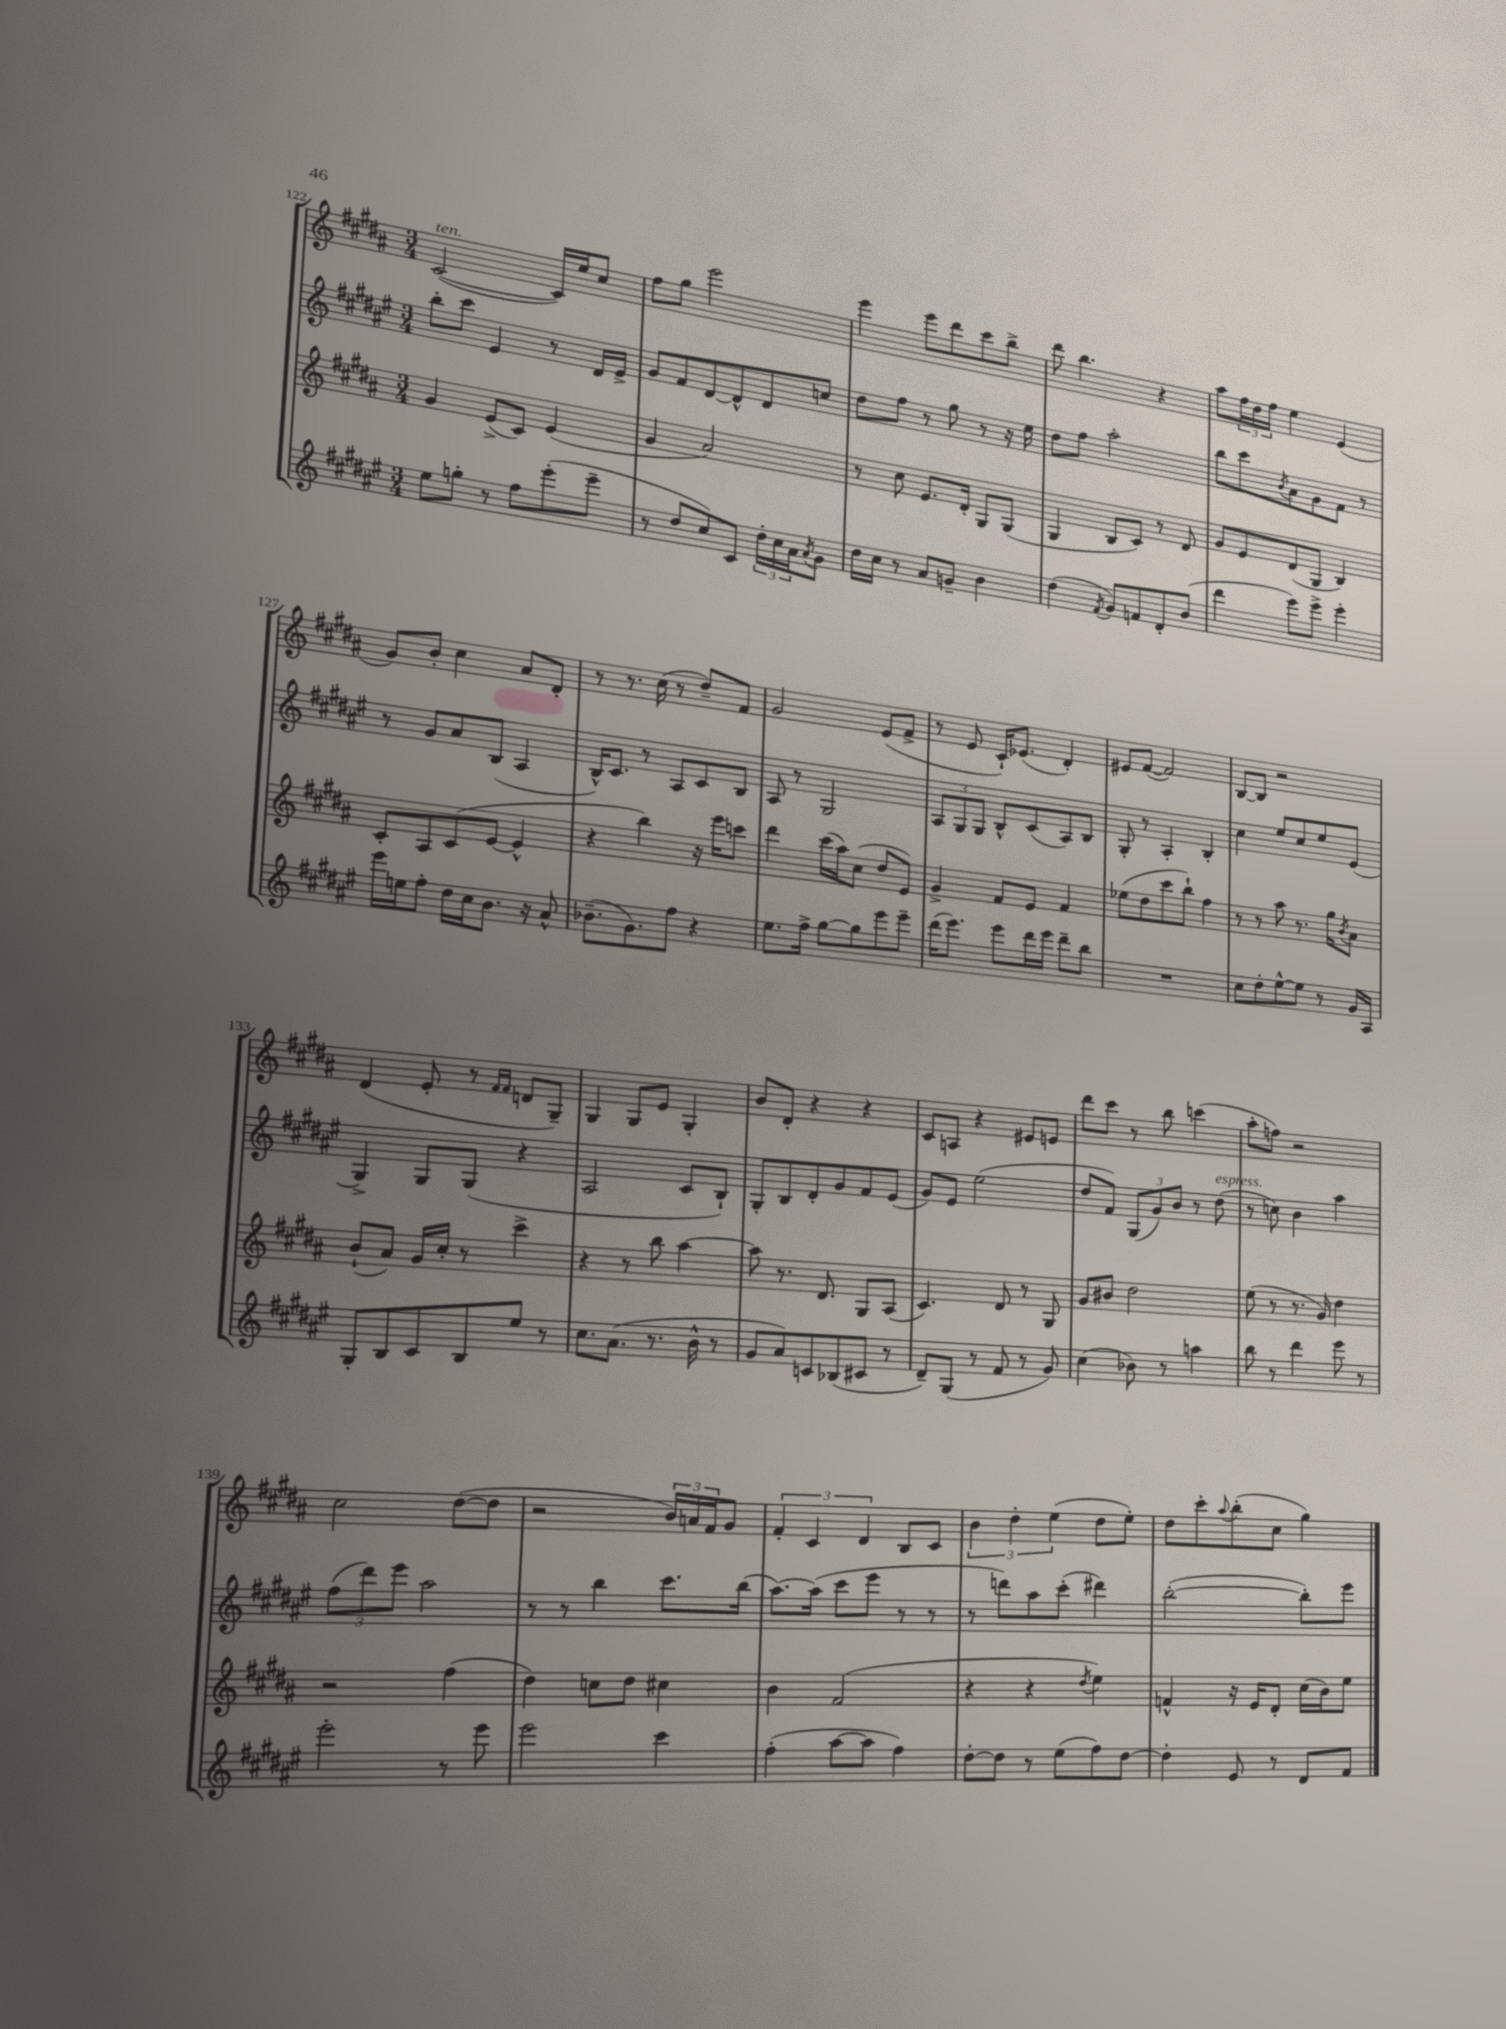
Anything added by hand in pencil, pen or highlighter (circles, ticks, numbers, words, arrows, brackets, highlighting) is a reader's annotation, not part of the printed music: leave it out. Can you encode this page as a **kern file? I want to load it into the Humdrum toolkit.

**kern	**kern	**kern	**kern
*staff4	*staff3	*staff2	*staff1
*clefG2	*clefG2	*clefG2	*clefG2
*k[f#c#g#d#a#e#]	*k[f#c#g#d#a#]	*k[f#c#g#d#a#e#]	*k[f#c#g#d#a#]
*M3/4	*M3/4	*M3/4	*M3/4
8ee#	4g#	8bb'	([2c#
8gg'	.	8ccc#	.
8r	(8e^	4e#	.
8ff#	8c#)	.	.
(8eee#'	(4e	8r	16c#])
.	.	.	16ee
8eee#~	.	16d#	8cc#
.	.	16e#^	.
=	=	=	=
8r	4g#	8g#	8ff#
8dd#	.	8f#	8gg#
8cc#)	2a#)	[8d#	2eee
8c#	.	8d#^^]	.
24dd#'	.	8d#	.
24cc#	.	.	.
24a#	.	.	.
8qa#	.	.	.
8g#	.	8cc	.
=	=	=	=
16dd#	8r	8dd#	4eee
16cc#	.	.	.
8r	8cc#	8ff#	.
8a#	8.e	8r	8eee
8g~	.	8gg#	8ddd#
.	16d#'	.	.
4b	8G#	8r	8ccc#
.	(8G#	16r	8bb^
.	.	16ee#	.
=	=	=	=
(4dd#	4G#	8dd#	8ddd#
.	.	8ff#	4.bb
8qf#	.	.	.
8g#)	8B	2aa#'	.
8f	8c#)	.	.
8d#'	8r	.	4r
(8b	8d#	.	.
=	=	=	=
4ddd#	8g#	8bb	8aa#
.	8e	8ccc#	24ff#
.	.	.	24dd#
.	.	.	24ff#
.	.	8qb	.
8eee#)	(8d#	8a#	4ee
8eee#^	8G#	8g#	.
4eee#'	4B)	8f#	(4e
.	.	8r	.
=	=	=	=
16eee#	8c#'	8r	8g#)
16ee	.	.	.
8ff#'	8A#	8g#	8b'
16dd#	(8c#	8a#	4cc#
16cc#	.	.	.
8.b	[8e	(8B	.
.	4e^^]	4A#	8a#
16r	.	.	.
8a#^^	.	.	8d#'
=	=	=	=
(8.b-~	4r	16B^^)	8r
.	.	8.c#	.
.	.	.	8.r
8.g#)	.	.	.
.	4bb)	8r	.
.	.	.	(16cc#
8ff#	.	8A#	8r
4r	16r	8c#	8dd#~)
.	16eee	.	.
.	8ccc	8B	8f#
=	=	=	=
8.ee#	4ddd#	8A#	2g#
.	.	8r	.
16ff#^	.	.	.
[8gg#	(16ccc#	2G#	.
.	16aa#)	.	.
8gg#]	(8cc#	.	.
8eee#	8dd#	.	(8e
8eee#~	8e)	.	8f#^
=	=	=	=
(16ddd#	4g#^	12A#	8r
8.eee#)	.	.	.
.	.	12G#	.
.	.	.	8e
.	.	12G#	.
8eee#	8f#	8B^^	16c#`)
.	.	.	(8.e-
16ddd#	8e	(8c#	.
16eee#	.	.	.
8ddd#~	4f#	8A#)	4d#')
8bb	.	8B	.
=	=	=	=
2.r	(8ee-	8G#'	8e#
.	8dd#	8r	([8f#
.	8ccc#	4A#'	2f#])
.	8bb`)	.	.
.	4ff#	4B'	.
=	=	=	=
8cc#	8r	4cc#	[8B
8dd#'	8r	.	8B]
[8ee#^^	8aa#	8ee#	2r
8ee#]	8.r	8cc#	.
8r	.	8ee#	.
.	16gg#	.	.
.	8qb	.	.
16g#	8a#	(8e#	.
16A#	.	.	.
=	=	=	=
8G#'	(8b`	4G#^)	(4d#
8B	8a#)	.	.
8c#	16g#	8G#	8e'
.	16cc#'	.	.
8B	8r	(8G#	8r
.	.	.	16qqf#
.	.	.	16qqf#
8ee#	4ccc#^	4r	8d
8r	.	.	8G#~)
=	=	=	=
8.cc#	4r	2A#	4G#
(8.a#	.	.	.
.	8r	.	8G#
8.r	8bb	.	8e
.	[4aa#	8c#	4G#'
16b^^	.	.	.
8r	.	8B`)	.
=	=	=	=
8g#	8aa#]	8G#'	8b
8a#)	8.r	8B	8d#'
8c	.	8d#'	4r
.	8.d#	.	.
(8B-	.	8g#	.
8c#	8G#	8f#	4r
8r	(8A#	(8e#	.
=	=	=	=
8d#~)	4.c#)	8g#)	8c#
(8G#	.	8e#	8A
8r	.	(2ee#	4r
8f#	8d#	.	.
8r	8r	.	8e#
8g#)	8G#	.	8e
=	=	=	=
(4cc#	8g#	8dd#	8ddd#
.	8b#	8f#)	8ccc#
8b-)	2dd#	(12G#	8r
.	.	12g#)	.
8r	.	.	8bb
.	.	12b	.
4aa	.	8r	(4ccc
.	.	(8dd#	.
=	=	=	=
8bb	(8ee	8r	8aa#'
8r	8r	8cc)	8ff)
4ddd#	8.r	4b	2r
.	16g#)	.	.
8eee#	4dd#	4aa#	.
8r	.	.	.
=	=	=	=
2eee#'	2r	(12ff#	2cc#
.	.	12ddd#)	.
.	.	12eee#	.
.	.	2aa#	.
8r	(4ff#	.	([8dd#
8eee#	.	.	8dd#]
=	=	=	=
2eee#	4dd#)	8r	2r
.	.	8r	.
.	8cc	4bb	.
.	8dd#	.	.
4ccc#	4cc#	8.ccc#	24b)
.	.	.	24a
.	.	.	24f#
.	.	.	8g#
.	.	(16bb	.
=	=	=	=
(4ff#'	4b	[8.aa#)	6f#'
.	.	.	6c#
.	.	(16aa#]	.
[8aa#	(2f#	8ccc#	.
.	.	.	6d#
8aa#]	.	8eee#	.
4ff#)	.	8r	8B
.	.	8r	8c#
=	=	=	=
[8dd#'	4r	8r	6b
8dd#]	.	8ddd)	.
.	.	.	6dd#'
8r	4r	8aa#	.
.	.	.	(6ee
(8ee#	.	(8ccc#'	.
.	8qdd#	.	.
8ff#)	4ee)	4ddd#)	8dd#
[8dd#	.	.	8ee')
=	=	=	=
4dd#']	4f^^	([2bb'	8dd#
.	.	.	8ccc#'
.	.	.	8qqaa#
8e#	16r	.	(8bb'
.	16e	.	.
8r	8d#'	.	8cc#
8d#	(16cc#	8bb'])	4gg#)
.	16b)	.	.
8f#	8ee	8eee#	.
==	==	==	==
*-	*-	*-	*-
